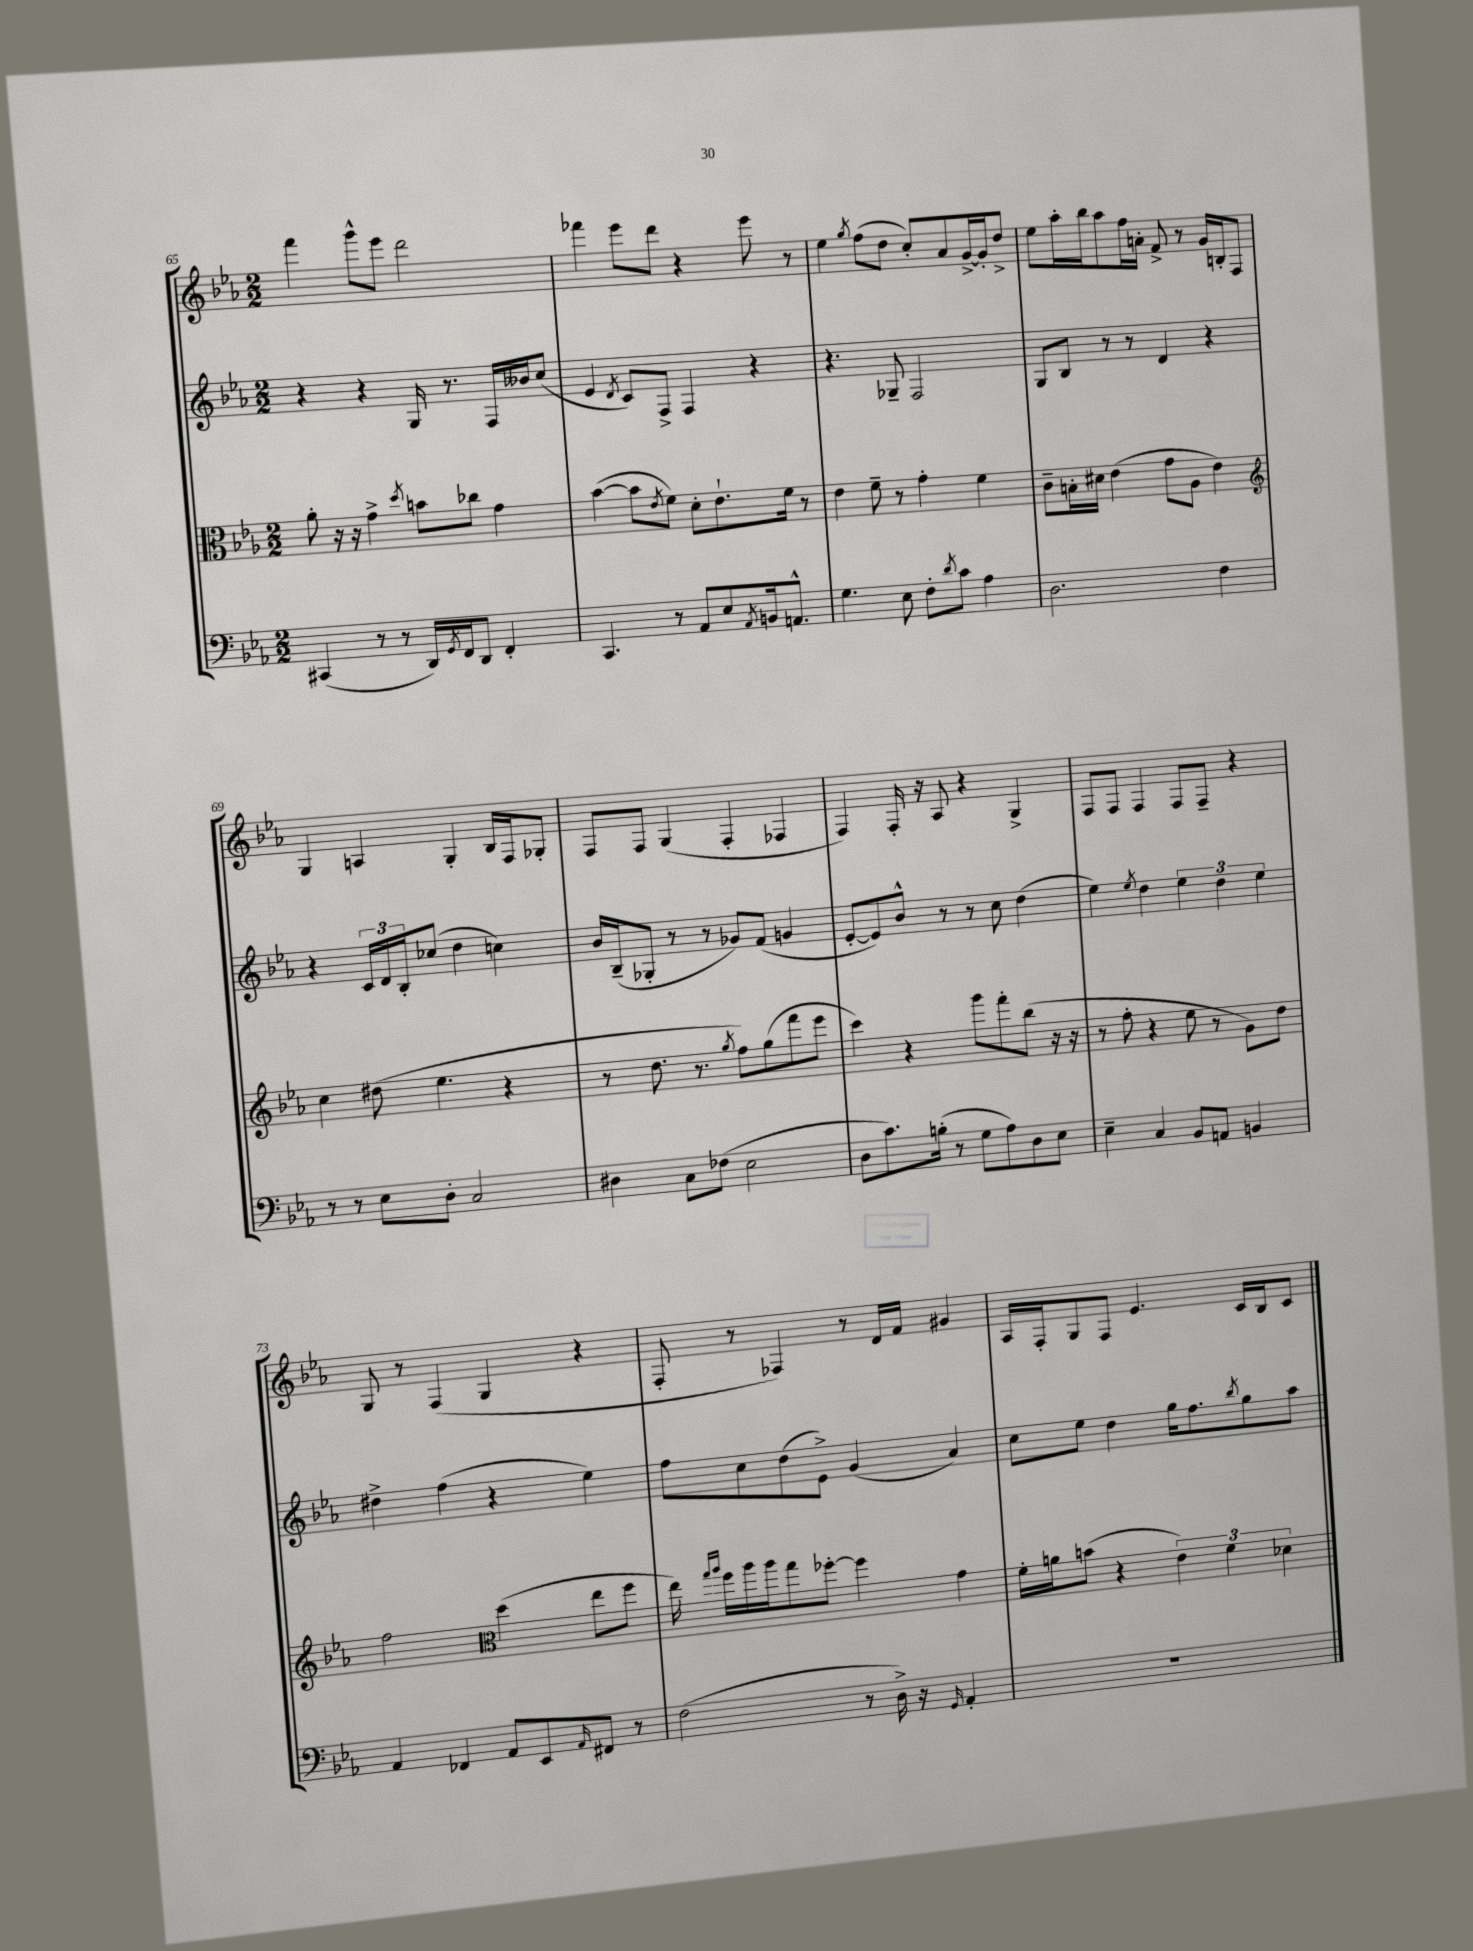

**kern	**kern	**kern	**kern
*part4	*part3	*part2	*part1
*staff4	*staff3	*staff2	*staff1
*clefF4	*clefC3	*clefG2	*clefG2
*k[b-e-a-]	*k[b-e-a-]	*k[b-e-a-]	*k[b-e-a-]
*M2/2	*M2/2	*M2/2	*M2/2
=65	=65	=65	=65
(4CC#X/	8a-'\	4r	4fff\
.	16r	.	.
.	16r	.	.
8r	4g^\	4r	8ggg^^\L
8r	.	.	8eee-\J
.	8qdd/	.	.
16DD/LL)	8bn\L	16G/	2ddd\
8qGG/	.	.	.
16FF/J	.	8.r	.
8DD/J	8cc-X\J	.	.
4FF'/	4g\	16F/LL	.
.	.	16b--X/J	.
.	.	(8cc/J	.
=66	=66	=66	=66
4.CC/	([4b-\	4e-/	4fff-X\
.	.	8qd/	.
.	8b-\L]	8c/L)	8eee-\L
.	8qe-/	.	.
8r	8f\J)	8F^/J	8ddd\J
8AA-/L	8d'\L	4F/	4r
8E-/	8.e-`\	.	.
8qAA-/	.	.	.
16BBn/k	.	4r	8eee-\
8.AAn^^/J	16f\Jk	.	.
.	8r	.	8r
=67	=67	=67	=67
4.G\	4e-\	4.r	4ee-\
.	.	.	8qgg/
.	8f~\	.	(8ff\L
8E-\	8r	8G-X~/	8dd\J
8F'\L	4g'\	2F/	8cc'/L)
8qd/	.	.	.
8c\J	.	.	8a-/
4A-\	4f\	.	[16g^/L
.	.	.	16g'/J]
.	.	.	8dd^/J
=68	=68	=68	=68
2.D\	8c~\L	8G/L	8ee-\L
.	16Bn'\L	8B-/J	16aa-'\L
.	16d#X\JJ	.	16bb-\J
.	(4e-\	8r	8aa-\
.	.	8r	16ff\L
.	.	.	16an'\JJ
.	8g\L	4d/	8f^/
.	8A-\J	.	8r
4F\	4e-\)	4r	16g/LL
.	.	.	16Bn'/J
.	.	.	8F/J
!!LO:LB:g=z
=69	=69	=69	=69
*	*clefG2	*	*
8r	4cc\	4r	4G/
8r	.	.	.
8E-\L	(8dd#X\	24c/LL	4An/
.	.	24d/	.
.	.	24B-'/J	.
8D'\J	4.ee-\	(8cc-X/J	.
2C/	.	4dd\	4G'/
.	4r	4ccn\)	16B-/LL
.	.	.	16F/J
.	.	.	8G-X'/J
=70	=70	=70	=70
4D#X\	8r	16b-/LL	8F/L
.	.	(16B-~/J	.
.	8.dd\	8G-X'/J	8F/J
8C\L	.	8r	(4G/
.	8.r	.	.
(8F-X\J	.	8r	.
.	8qgg/	.	.
2E-\	8ff\L)	8g-X/L)	4F'/
.	(8gg\	(8f/J	.
.	8fff\	4gn/	4F-X/
.	8eee-\J	.	.
=71	=71	=71	=71
8D\L	4ccc\)	[8e-'/L	4F/)
8.c\)	.	8e-/])	.
.	4r	8b-^^/J	16F'/
(16Bn'\Jk	.	.	16r
8r	.	8r	8A-/
8G\L	8ggg\L	8r	4r
8A-\)	8fff'\	8cc\	.
8D\	(8bb-\J	(4dd\	4G^/
8E-\J	16r	.	.
.	16r	.	.
=72	=72	=72	=72
4E-~\	8r	4ee-\)	8F/L
.	8ff'\	.	8F/J
.	.	8qee-/	.
4C/	4r	4dd\	4F/
8BB-/L	8ee-\	6ee-\	8F/L
8AAn/J	8r	.	8F~/J
.	.	6dd\	.
4BBn/	8g\L)	.	4r
.	.	6ee-\	.
.	8dd\J	.	.
!!LO:LB:g=z
=73	=73	=73	=73
4AA-/	2ff\	4dd#X^\	8G/
.	.	.	8r
4FF-X/	.	(4ff\	(4F/
*	*clefC3	*	*
8AA-/L	(4dd\	4r	4G/
8EE-/	.	.	.
16qqAA-/	.	.	.
8FF#X/J	8ee-\L	4ee-\)	4r
8r	8ff\J	.	.
=74	=74	=74	=74
(2F\	16ee-\)	8ff\L	8F'/
.	16qqgg/LL	.	.
.	16qqaa-/JJ	.	.
.	16ff\LL	.	.
.	16aa-\	8cc\	8r
.	16aa-\J	.	.
.	8gg\	(8dd\	4F-X/)
.	[8ff-X'\J	8e-^\J)	.
8r	4ff-\]	(4g/	8r
16D^\)	.	.	16d/LL
16r	.	.	16f/JJ
16qqGG/	.	.	.
4AA-'/	4g\	4a-/)	4g#X/
=75	=75	=75	=75
1r	16f'\LL	8cc\L	16A-/LL
.	16an\J	.	16F'/J
.	(8bn\J	8ee-\J	8G/
.	4r	4dd\	8F/J
.	.	.	4.e-/
.	6e-\)	16gg\KL	.
.	.	8.ff\	.
.	6f\	.	.
.	.	8qbb-/	.
.	.	8gg\	16c/LL
.	.	.	16B-/J
.	6d-X\	.	.
.	.	8aa-\J	8c/J
==	==	==	==
*-	*-	*-	*-
